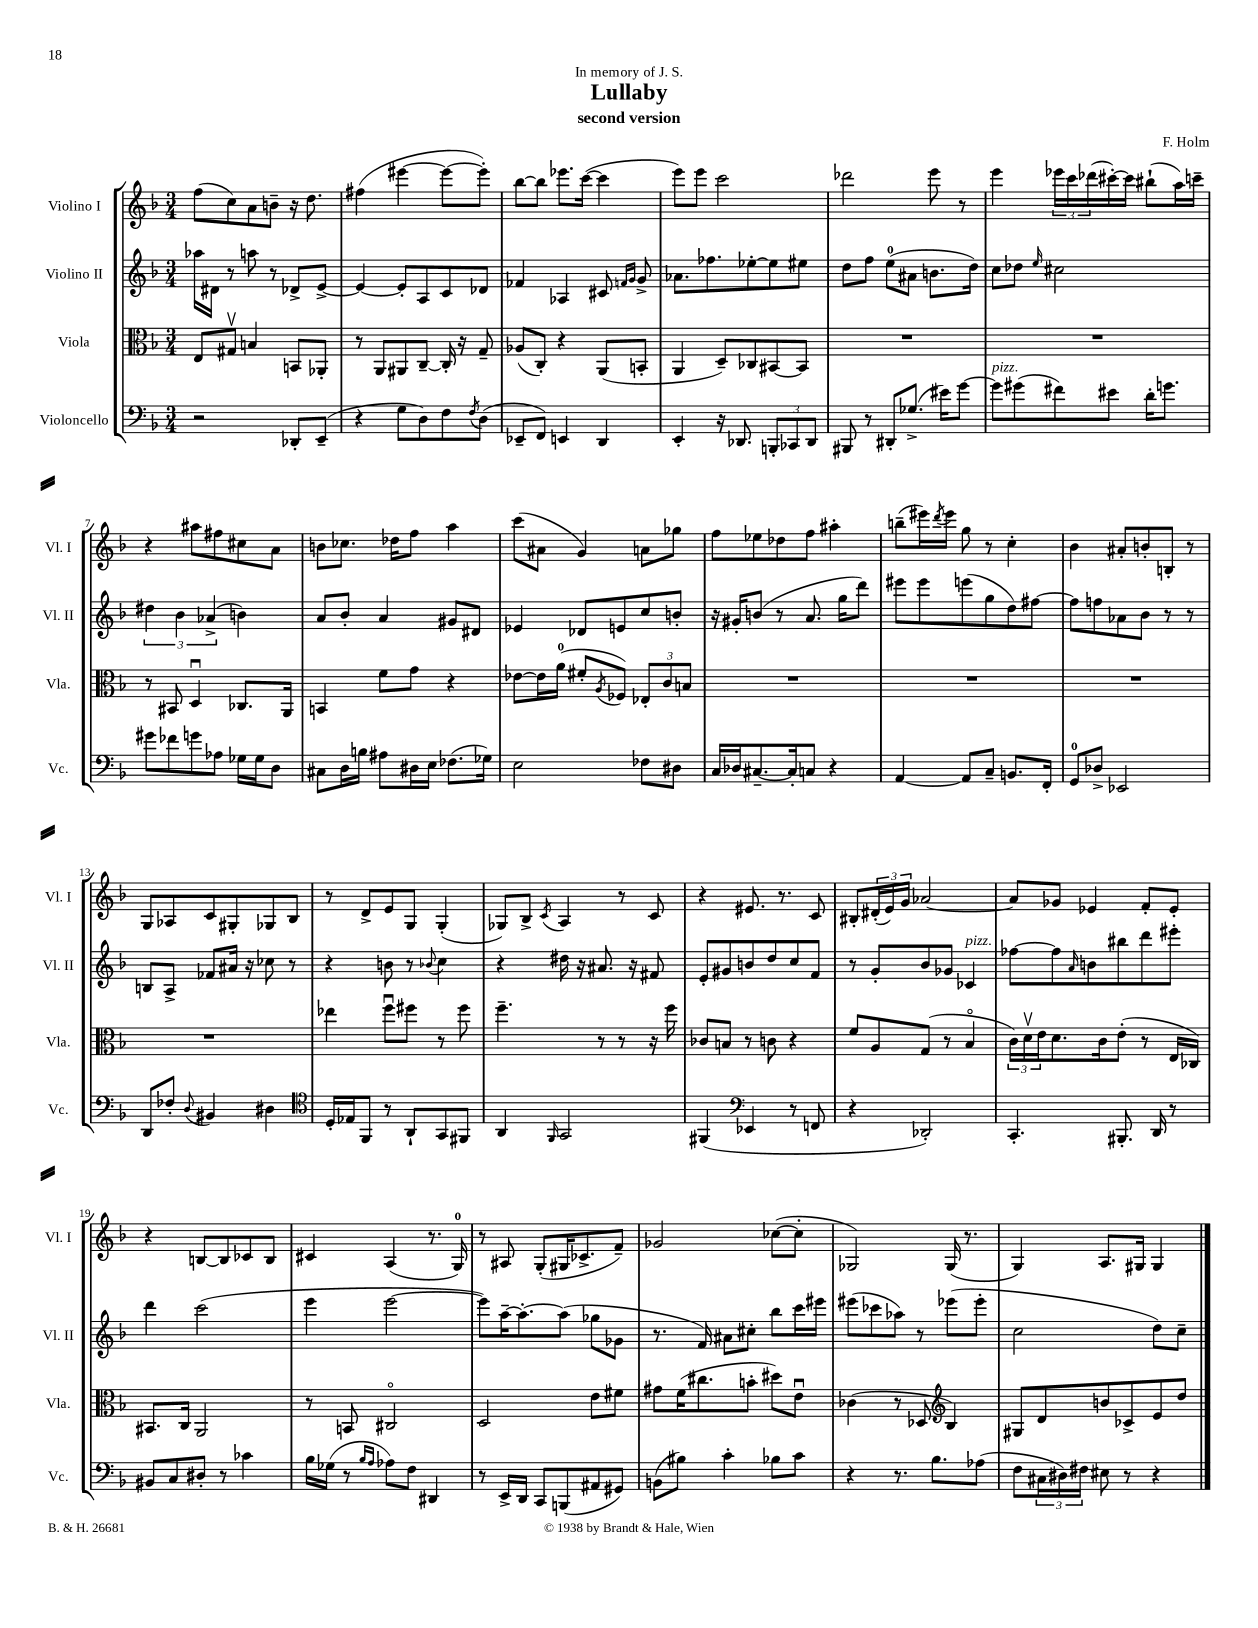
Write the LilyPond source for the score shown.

\header { title = "Lullaby" composer = "F. Holm" subtitle = "second version" dedication = "In memory of J. S." }
<<
\new StaffGroup <<
\new Staff = "s0" \with { instrumentName = "Violino I" shortInstrumentName = "Vl. I" } {
    \clef treble \key f \major \numericTimeSignature \time 3/4
    f''8( c''8) a'8 b'8-- r16 d''8. |
    fis''4( eis'''4~ eis'''8~ eis'''8-.) |
    bes''8~ bes''8 ees'''8. c'''16~( c'''4 |
    e'''8) e'''8 c'''2 |
    des'''2 e'''8 r8 |
    e'''4 \tuplet 3/2 { ees'''16 c'''16 des'''16( } cis'''16~-.) cis'''16 bis''8-!( a''16) c'''16-- |
    r4 ais''8 fis''8 cis''8 a'8 |
    b'8 ces''8. des''16 f''8 a''4 |
    c'''8( ais'8 g'4) a'8 ges''8 |
    f''8 ees''8 des''8 f''8 ais''4-. |
    b''8--( eis'''16) \acciaccatura { d'''8 } eis'''16 g''8 r8 c''4-. |
    bes'4 ais'8-. b'8-. b8-. r8 |
    g8 aes8 c'8 gis8-. ges8 bes8 |
    r8 d'8-> e'8 g8 g4-.( |
    ges8) bes8-> \acciaccatura { c'8 } a4 r8 c'8 |
    r4 eis'8. r8. c'8 |
    bis8-. \tuplet 3/2 { dis'16-.( e'16) g'16 } aes'2~ |
    aes'8 ges'8 ees'4 f'8-. ees'8-. |
    r4 b8~ b8 ces'8 b8 |
    cis'4 a4( r8. g16-0) |
    r8 ais8 g8-.( gis16 ces'8.-> f'8--) |
    ges'2 ces''8~( ces''8-. |
    ges2) ges16( r8. |
    g4) a8. gis16 gis4 \bar "|." |
}
\new Staff = "s1" \with { instrumentName = "Violino II" shortInstrumentName = "Vl. II" } {
    \clef treble \key f \major \numericTimeSignature \time 3/4
    aes''16 dis'16 r8 a''8 r8 des'8-> e'8~-> |
    e'4~ e'8-. a8 c'8 des'8 |
    fes'4 aes4 cis'8 \grace { f'16 g'16 } g'8-> |
    aes'8. fes''8. ees''8~-. ees''8 eis''8 |
    d''8 f''8 e''8-0( ais'8 b'8. d''16) |
    c''8 des''8 \grace { e''16 } cis''2 |
    \tuplet 3/2 { dis''4 bes'4 aes'4->( } b'4) |
    a'8 bes'8-. a'4 gis'8 dis'8 |
    ees'4 des'8 e'8 c''8 b'8-. |
    r16 gis'16-. b'8( r8 a'8. g''16 d'''8) |
    eis'''8 eis'''8 e'''8( g''8 d''8) fis''8~ |
    fis''8 f''8 aes'8 bes'8 r8 r8 |
    b8 a8-> fes'8 ais'16 r16 ces''8 r8 |
    r4 b'8 r8 \appoggiatura { bes'8 } c''4 |
    r4 dis''16 r16 ais'8. r16 fis'8 |
    e'8-. gis'8 b'8 d''8 c''8 f'8 |
    r8 g'8-. bes'8 ges'8 ces'4^\markup { \italic "pizz." } |
    fes''8~ fes''8 \grace { a'16 } b'8 bis''8 d'''8 eis'''8-. |
    d'''4 c'''2( |
    e'''4 e'''2~ |
    e'''8) a''16~-- a''8.~-. a''8( ges''8 ges'8 |
    r8. f'16) ais'8 cis''8-. bes''8 c'''16 eis'''16 |
    eis'''8( ces'''8 aes''8) r8 ees'''8( ees'''8-. |
    c''2 d''8) c''8-- \bar "|." |
}
\new Staff = "s2" \with { instrumentName = "Viola" shortInstrumentName = "Vla." } {
    \clef alto \key f \major \numericTimeSignature \time 3/4
    e8 gis8\upbow b4 b,8 aes,8-. |
    r8 a,8 ais,8 c8~-- c16-. r16 g8-- |
    aes8( c8-.) r4 a,8( b,8-. |
    a,4 d8--) ces8 bis,8~ bis,8 |
    R2. |
    R2. |
    r8 bis,8 d4\downbow ces8. a,16 |
    b,4 f'8 g'8 r4 |
    ees'8~ ees'16 a'16-0( fis'8-. \acciaccatura { a8 } fes8) \tuplet 3/2 { ees8-. c'8 b8 } |
    R2. |
    R2. |
    R2. |
    R2. |
    ees''4 f''8\downbow fis''8 r8 fis''8 |
    f''4.-- r8 r8 r16 f''16 |
    ces'8 b8 r8 c'8 r4 |
    f'8 a8 g8( r8 bes4\flageolet |
    \tuplet 3/2 { c'16) d'16\upbow e'16 } d'8. c'16 e'8-.( r8 e16 ces16) |
    bis,8. c16 a,2 |
    r8 b,8 cis2\flageolet |
    d2 e'8 fis'8 |
    gis'8 f'16( cis''8. b'8-. dis''8) e'8\downbow |
    ces'4( r8 des8 \clef treble bes4) |
    gis8 d'8 b'8 ces'8-> e'8 d''8 \bar "|." |
}
\new Staff = "s3" \with { instrumentName = "Violoncello" shortInstrumentName = "Vc." } {
    \clef bass \key f \major \numericTimeSignature \time 3/4
    r2 des,8-. e,8--( |
    r4 g8 d8) f8 \acciaccatura { f8 } d8( |
    ees,8-- f,8) e,4 d,4 |
    e,4-. r16 des,8. \tuplet 3/2 { b,,8-. ces,8 des,8 } |
    bis,,8 r8 dis,8-. ges8.->( eis'16) g'8~ |
    g'8^\markup { \italic "pizz." } gis'8( fis'8) eis'8 d'16-. g'8. |
    gis'8 fes'8 g'8 aes8 ges16 ges16 d8 |
    cis8 d16 b16 ais8 dis16 e16 fes8.( ges16) |
    e2 fes8 dis8 |
    c16 des16 cis8.~-- cis16-. c8 r4 |
    a,4~ a,8 c8-- b,8. f,16-. |
    g,8-0 des8-> ees,2 |
    d,8 fes8-. \appoggiatura { d8 } bis,4 dis4 |
    \clef tenor d16-. ees16 f,8 r8 a,8-! g,8 fis,8 |
    a,4 \grace { f,16 } g,2 |
    fis,4( \clef bass ees,4 r8 f,8 |
    r4 des,2-.) |
    c,4.-. bis,,8.-. d,16 r8 |
    bis,8 c8 dis8-. r8 ces'4 |
    bes16 ges16( r8 \grace { bes16 a16 } aes8) f8 dis,4 |
    r8 e,16-> d,16 c,8 b,,8( ais,8 gis,8) |
    b,8( bis8) c'4-. bes8 c'8 |
    r4 r8. bes8. aes8( |
    f8 \tuplet 3/2 { cis16 dis16) fis16 } eis8 r8 r4 \bar "|." |
}
>>
>>
